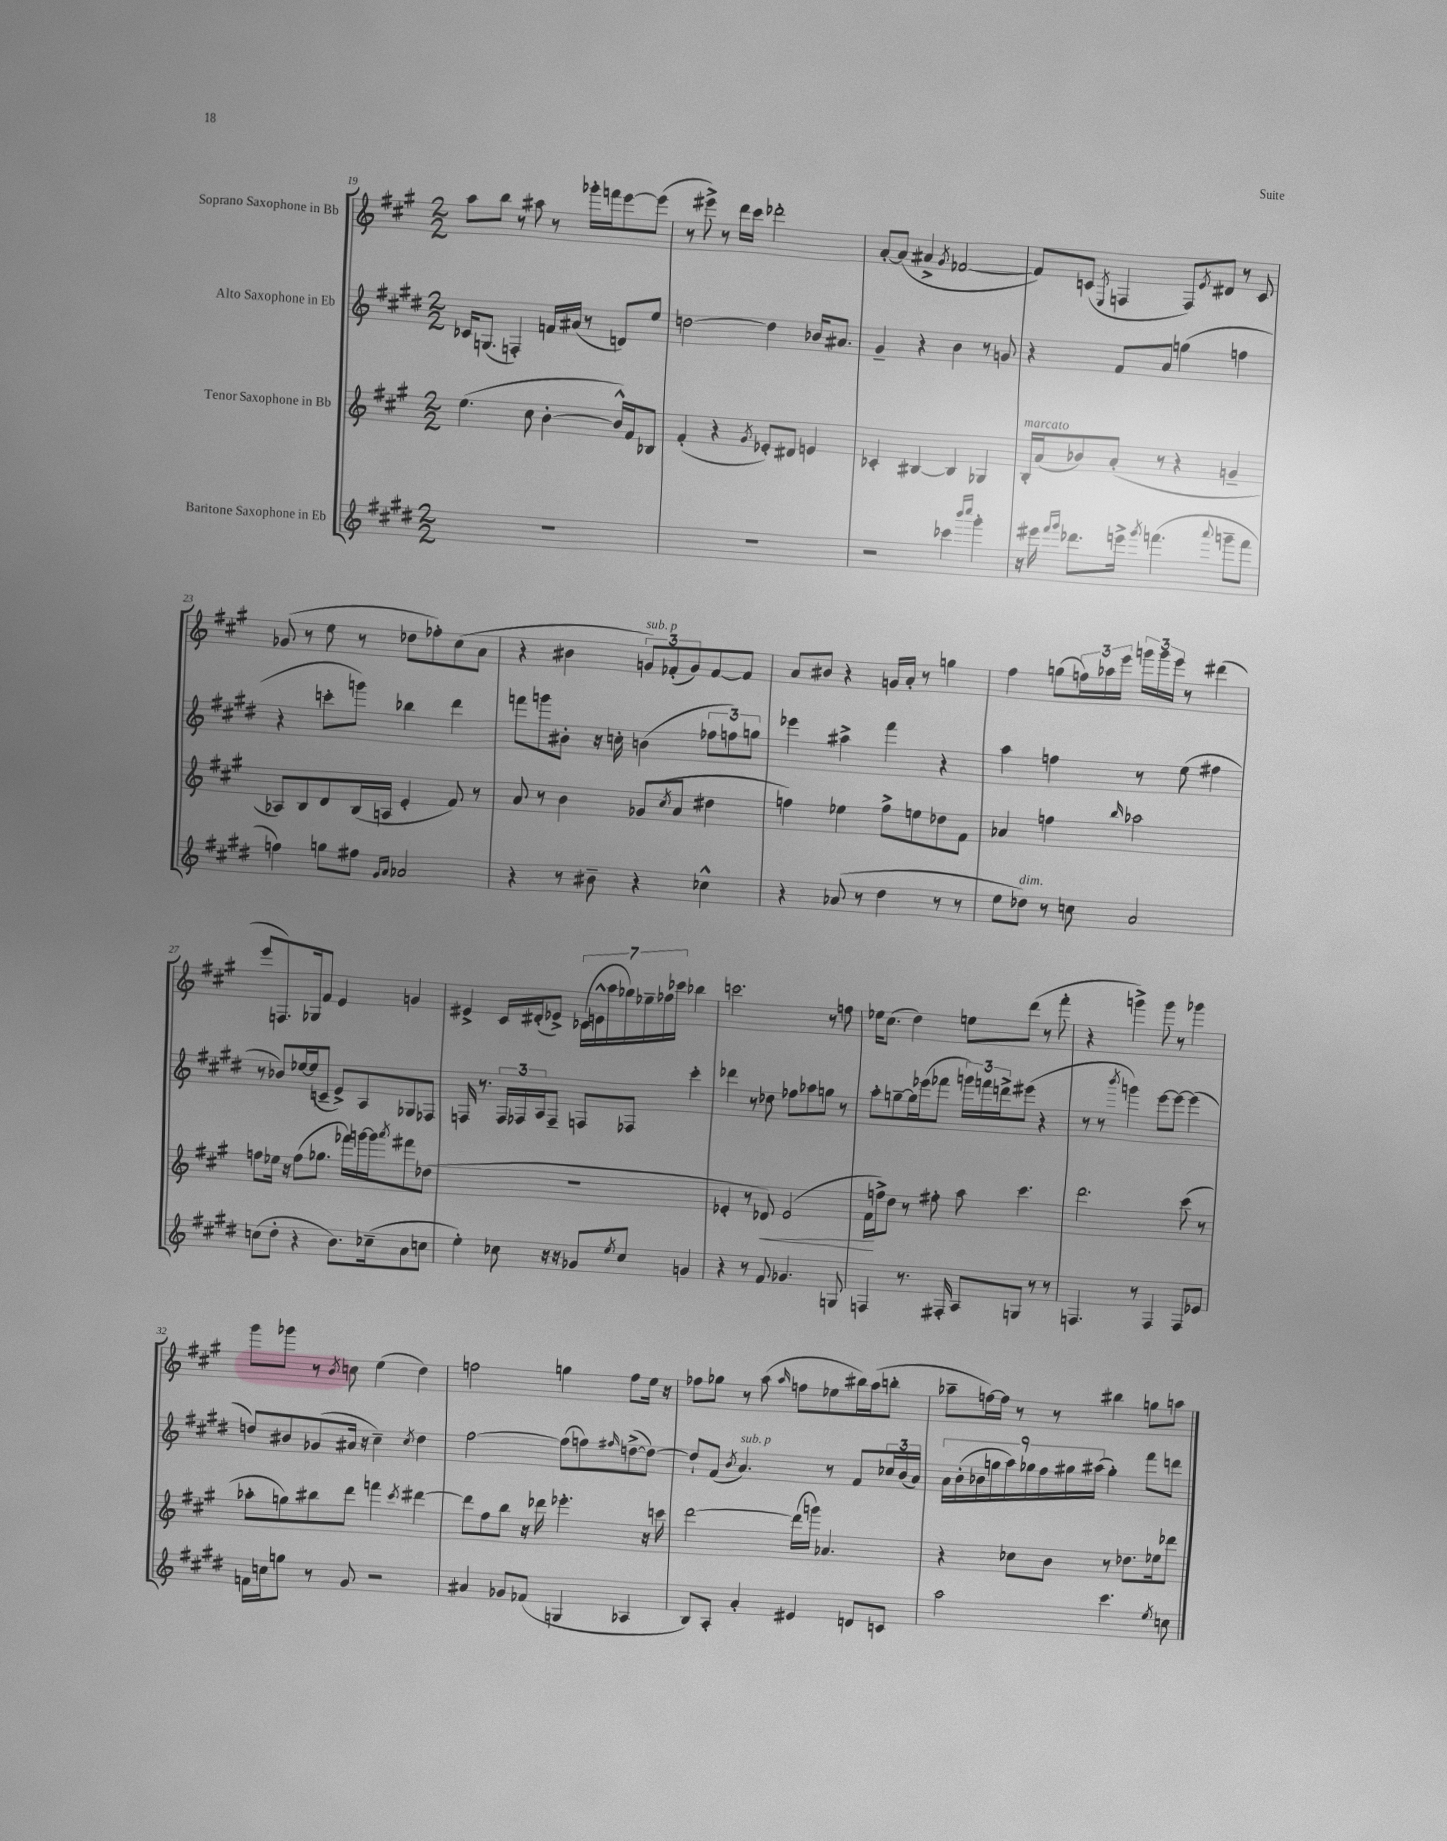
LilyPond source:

<<
\new StaffGroup <<
\new Staff = "s0" \with { instrumentName = "Soprano Saxophone in Bb" } {
    \clef treble \key a \major \numericTimeSignature \time 2/2
    a''8 b''8 r8 ais''8 r8 ges'''16-. f'''16 e'''8~ e'''8( |
    r8 eis'''8->) r8 d'''16 cis'''16 des'''2-. |
    a'8~-. a'8( ais'4-> \acciaccatura { gis'8 } fes'2~ |
    fes'8) c'8( \acciaccatura { e8 } f4 f8) \acciaccatura { e'8 } dis'8 r8 c'8 |
    ges'8( r8 e''8 r8 des''8 fes''8-.) cis''8( a'8 |
    r4 bis'4 \tuplet 3/2 { g'8^\markup { \italic "sub. p" }) fes'8-.( g'8) } fes'8~ fes'8 |
    a'8 bis'8 r4 g'16 a'16-. r8 g''4 |
    fis''4 g''8( \tuplet 3/2 { f''16) aes''16 e'''16 } \tuplet 3/2 { g'''16 g'''16 e'''16 } r8 dis'''4( |
    e'''8 f8.) ges16 fis'8 e'4 g'4 |
    eis'4-> cis'16 dis'16-.( ees'8->) \tuplet 7/4 { ces'16( e'16-^ a''16 ges''16) ees''16-- fes''16 ces'''16 } bes''4 |
    c'''2. r8 f''8 |
    ees''16 cis''8.( d''4) e''8 d'''8( r8 fis'''8-. |
    r4 g'''4->) g'''8 r8 ges'''4 |
    gis'''8 ges'''8 r8 \acciaccatura { b'8 } c''8 e''4( d''4) |
    f''2 g''4 f''8 e''16 r16 |
    fes''8 ges''8 r8 a''8( \grace { a''16 } f''8 ees''8 bis''16) a''16( b''8-. |
    aes''8-- f''16~) f''16 r8 r8 bis''4 g''8 a''8 \bar "|." |
}
\new Staff = "s1" \with { instrumentName = "Alto Saxophone in Eb" } {
    \clef treble \key e \major \numericTimeSignature \time 2/2
    ces'16 g8.( f4-.) f'16 ais'16( r8 d'8) e''8 |
    d''2~ d''4 bes'16 ais'8. |
    gis'4-- r4 b'4 r8 g'8 |
    r4 fis'8 a'8 g''4( f''4 |
    r4 c'''8-. g'''8) bes''4 dis'''4 |
    f'''8 g'''8 bis'8-. r16 c''16-. b'4( \tuplet 3/2 { fes''8 f''8) g''8 } |
    ees'''4 ais''4-> fis'''4 r4 |
    a''4 f''4 r8 e''8( fis''4 |
    r8 bes'8) ees''16~ ees''16( c'8-- e'8->) a8 ges8 fes8 |
    f16 r8. \tuplet 3/2 { f16 fes16 a16 } fes8-- f8 fes8 cis'''4-. |
    des'''4 r8 des''8 fes''8 aes''8 g''8 r8 |
    a''8-. g''8~-- g''16 ees'''16( fes'''8 \tuplet 3/2 { g'''16) f'''16 d'''16-> } eis'''8( r4 |
    r8 r8 \acciaccatura { b'''8 } g'''4) e'''8~ e'''8~ e'''4( |
    d''8) bis'8 ges'8( ais'16 r16 cis''4--) \acciaccatura { cis''8 } d''4 |
    fis''2~ fis''8( f''8) \grace { fis''16 } d''8~->( d''8~) |
    d''8-! fis'8( \acciaccatura { b'8 } a'4.^\markup { \italic "sub. p" }) r8 fis'8 \tuplet 3/2 { ces''16 b'16( a'16) } |
    \tuplet 9/8 { a'16 b'16-.( bes'16 g''16 a''16) ges''16 fis''16 gis''16 ais''16( } gis''4-.) fis'''8 d'''8 \bar "|." |
}
\new Staff = "s2" \with { instrumentName = "Tenor Saxophone in Bb" } {
    \clef treble \key a \major \numericTimeSignature \time 2/2
    e''4.( cis''8 b'4~-. b'16-^) fis'16 bes8 |
    fis'4-.( r4 \acciaccatura { gis'8 } ees'8-.) dis'8 e'4 |
    ces'4-. bis4~ bis4 ges4 |
    b16-.^\markup { \italic "marcato" } a'16( bes'8) a'8-.( r8 r4 g'4-- |
    aes8) b8 d'8 b16( a16 e'4-. fis'8) r8 |
    a'8 r8 b'4 ges'8( \acciaccatura { cis''8 } a'8 dis''4 |
    f''4) ees''4 f''8-> e''8 des''8 fis'8 |
    aes'4 f''4 \grace { b''16 } aes''2 |
    f''8 ees''16 r16 f''8( ges''8. fes'''16) g'''16~ g'''16 \acciaccatura { a'''8 } fis'''8 des''8( |
    R1 |
    ees'4-. r8 des'8\<) ees'2( |
    fis'16\! f''16->) d''8 r8 fis''8-. a''8 cis'''4. |
    d'''2. cis'''8( r8 |
    aes''8-. g''8) bis''8 d'''8 f'''4 \acciaccatura { cis'''8 } dis'''4~ |
    dis'''8 fis''8 b''8 r16 des'''16 ees'''4.-. r16 c'''16 |
    d'''2~ d'''16( g'''16) aes'4. |
    r4 ces''8 b'8 r8 des''8. ees''16 des'''8 \bar "|." |
}
\new Staff = "s3" \with { instrumentName = "Baritone Saxophone in Eb" } {
    \clef treble \key e \major \numericTimeSignature \time 2/2
    R1 |
    R1 |
    r2 ces'''4 \grace { b'''16 cis''''16 } gis'''4-. |
    r16 eis'''16 \grace { fis'''16 gis'''16 } des'''8. e'''16-> \acciaccatura { gis'''8 } f'''4.( \appoggiatura { a'''8 } g'''8-- f'''8 |
    f''4) g''8 fis''8 \grace { gis'16 a'16 } aes'2 |
    r4 r8 bis'8-- r4 ces''4-^ |
    r4 aes'8( r8 dis''4 r8 r8 |
    e''8 des''8^\markup { \italic "dim." }) r8 c''8 a'2 |
    c''8( dis''8-. r4 b'8.) ces''16--( a'8 c''8 |
    e''4-.) ces''8 r16 r16 ges'8 \acciaccatura { e''8 } ces''8 g'4 |
    r4 r8 fis'8 ges'4. g8 |
    f4 r8. fis16-. a8 g8 r8 r8 |
    f4. r8 f4 f8 ees'8 |
    f'16 c''16 g''8 r8 gis'8 r2 |
    ais'4 ges'8 fes'8( g4 aes4 |
    b8) a8-. a'4-. eis'4 d'8 c'8 |
    a''2 cis'''4. \acciaccatura { e''8 } c''8 \bar "|." |
}
>>
>>
\layout { \context { \Score currentBarNumber = #19 } }
